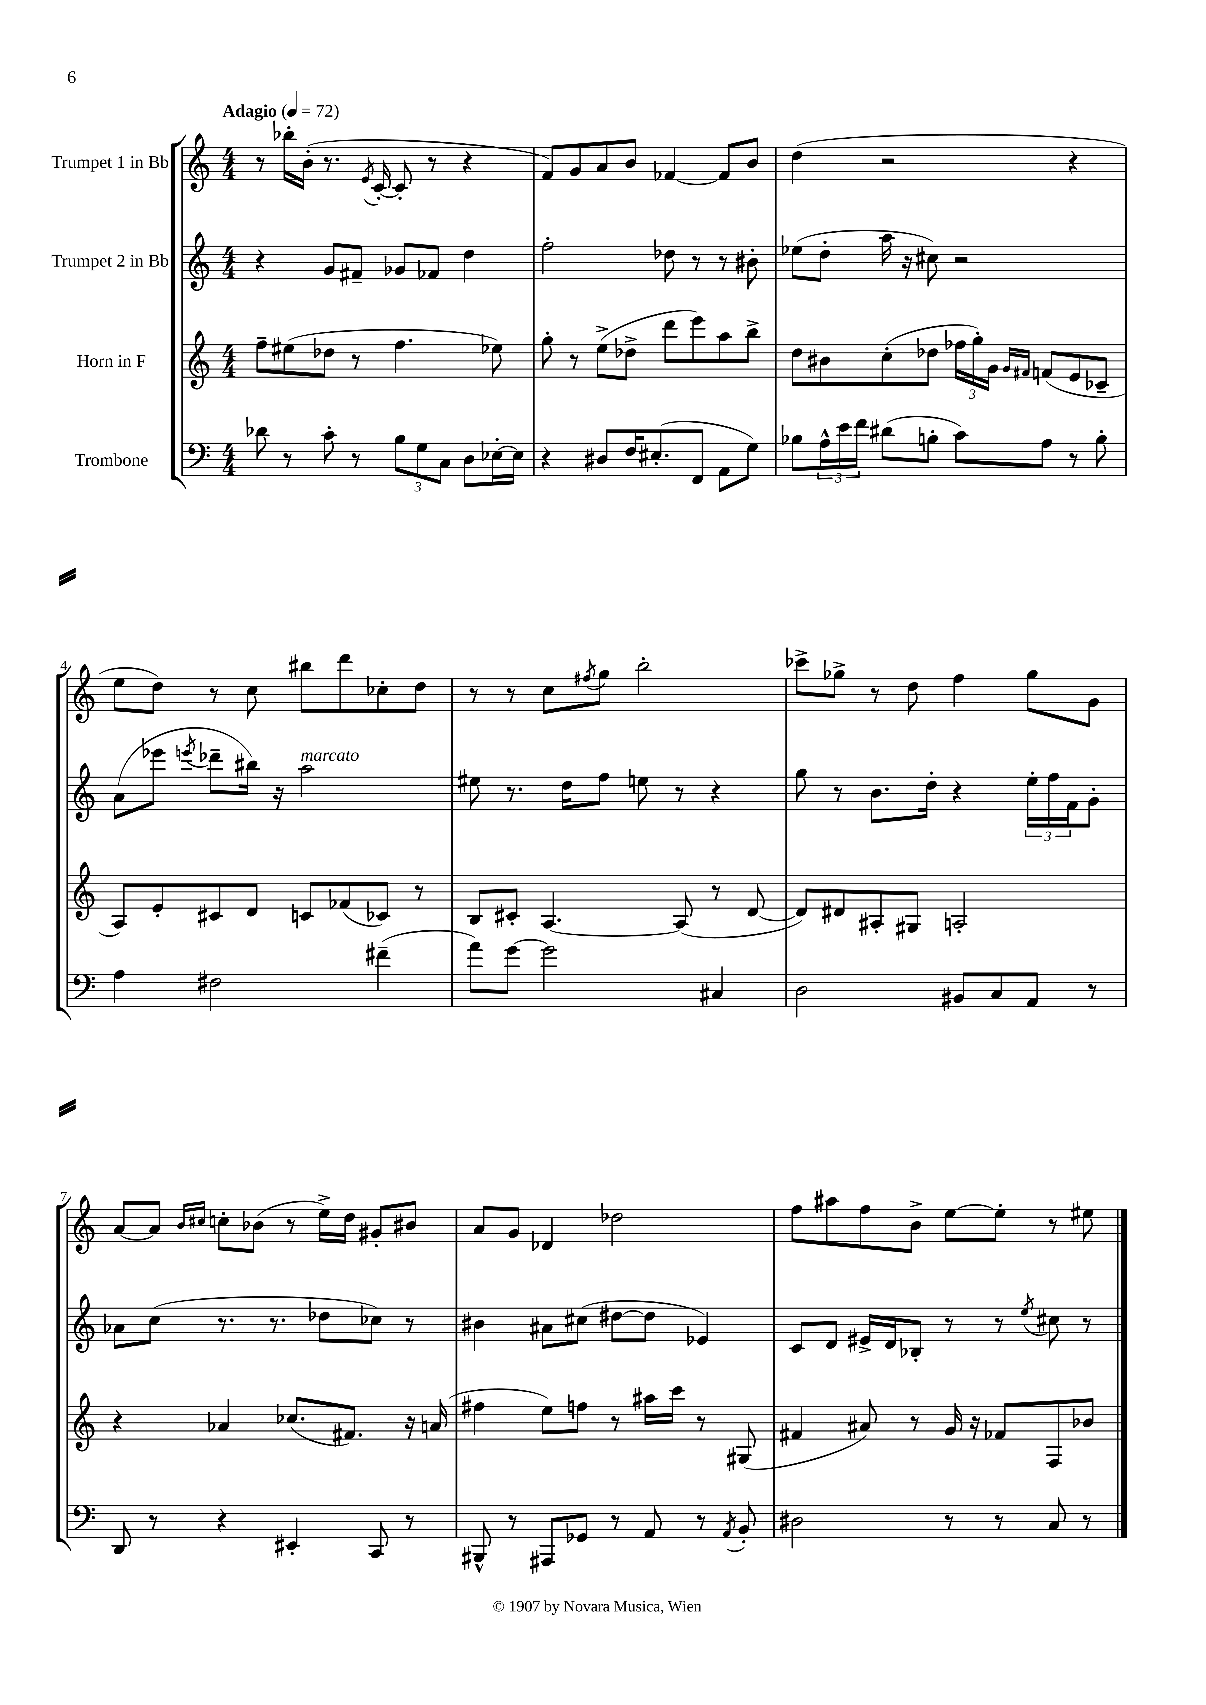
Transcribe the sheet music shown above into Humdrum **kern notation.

**kern	**kern	**kern	**kern
*staff4	*staff3	*staff2	*staff1
*clefF4	*clefG2	*clefG2	*clefG2
*k[]	*k[]	*k[]	*k[]
*M4/4	*M4/4	*M4/4	*M4/4
*MM72	*MM72	*MM72	*MM72
8d-\	8ff~\L	4r	8r
8r	(8ee#\	.	16bb-'\LL
.	.	.	(16b'\JJ
8c'\	8dd-\J	8g/L	8.r
8r	8r	8f#~/J	.
.	.	.	8qe/
.	.	.	[16c'/
12B\L	4.ff\	8g-/L	8c'/]
12G\	.	.	.
.	.	8f-/J	8r
12C\J	.	.	.
8D\L	.	4dd\	4r
[16E-'\L	8ee-\)	.	.
16E-\]JJ	.	.	.
=	=	=	=
4r	8gg'\	2ff'\	8f/L)
.	8r	.	8g/
8D#/L	(8ee^\L	.	8a/
16F/K	8dd-^\J	.	8b/J
(8.E#'/	.	.	.
.	8ddd\L	8dd-\	[4f-/
8FF/J	8eee\)	8r	.
8AA\L	8aa\	8r	8f-/]L
8G\J)	8bb^\J	8b#'\	8b/J
=	=	=	=
8B-\L	8dd\L	(8ee-\L	(4dd\
24A^^\L	8b#\	8dd'\J	.
24e\	.	.	.
24f\JJ	.	.	.
(8d#\L	(8cc'\	16aa\	2r
.	.	16r	.
8B'\J	8dd-\J	8cc#\)	.
8c\L)	24ff-\LL	2r	.
.	24gg'\)	.	.
.	24g\JJ	.	.
.	16qqg/LL	.	.
.	16qqf#/JJ	.	.
8A\J	(8f/L	.	.
8r	8e/	.	4r
8B'\	8c-~/J	.	.
=	=	=	=
4A\	8A/L)	(8a\L	8ee\L
.	8e'/	8eee-\J	8dd\J)
.	.	8qeee/	.
2F#\	8c#/	8ddd-~\L	8r
.	8d/J	16bb#\Jk)	8cc\
.	.	16r	.
.	8c/L	2aa\	8bb#\L
.	(8f-/	.	8ddd\
(4f#~\	8c-/J)	.	8cc-'\
.	8r	.	8dd\J
=	=	=	=
8a\L)	8B/L	8ee#\	8r
[8g\J	8c#'/J	8.r	8r
2g\]	[4.A/	.	8cc\L
.	.	16dd\LK	.
.	.	.	8qff#/
.	.	8ff\J	8gg\J
.	.	8ee\	2bb'\
.	(8A/]	8r	.
4C#/	8r	4r	.
.	[8d/	.	.
=	=	=	=
2D\	8d/]L)	8gg\	8ccc-^\L
.	8d#/	8r	8gg-^\J
.	8A#'/	8.b\L	8r
.	8G#/J	.	8dd\
.	.	16dd'\Jk	.
8BB#/L	2A'/	4r	4ff\
8C/	.	.	.
8AA/J	.	24ee'\LL	8gg-\L
.	.	24ff\	.
.	.	24f\J	.
8r	.	8g'\J	8g\J
=	=	=	=
8DD/	4r	8a-\L	[8a/L
8r	.	(8cc\J	8a/]J
.	.	.	16qqb/LL
.	.	.	16qqcc#/JJ
4r	4a-/	8.r	8cc'\L
.	.	.	(8b-\J
.	.	8.r	.
4EE#'/	(8.cc-/L	.	8r
.	.	8dd-\L	16ee^\LL)
.	8.f#/J)	.	16dd\JJ
8CC/	.	8cc-\J)	8g#'/L
8r	16r	8r	8b#/J
.	(16a/	.	.
=	=	=	=
8BBB#^^/	4ff#\	4b#\	8a/L
8r	.	.	8g/J
8AAA#/L	8ee\L)	8a#\L	4d-/
8GG-/J	8ff\J	(8cc#\J	.
8r	8r	[8dd#\L	2dd-\
8AA/	16aa#\LL	8dd#\]J	.
.	16ccc\JJ	.	.
8r	8r	4e-/)	.
8qAA/	.	.	.
8BB'/	(8G#/	.	.
=	=	=	=
2D#\	4f#/	8c/L	8ff\L
.	.	8d/J	8aa#\
.	8a#/)	16e#^/LL	8ff\
.	.	16d/J	.
.	8r	8B-'/J	8b^\J
8r	16g/	8r	[8ee\L
.	16r	.	.
8r	8f-/L	8r	8ee'\]J
.	.	8qee/	.
8C/	8F/	8cc#\	8r
8r	8b-/J	8r	8ee#\
==	==	==	==
*-	*-	*-	*-
